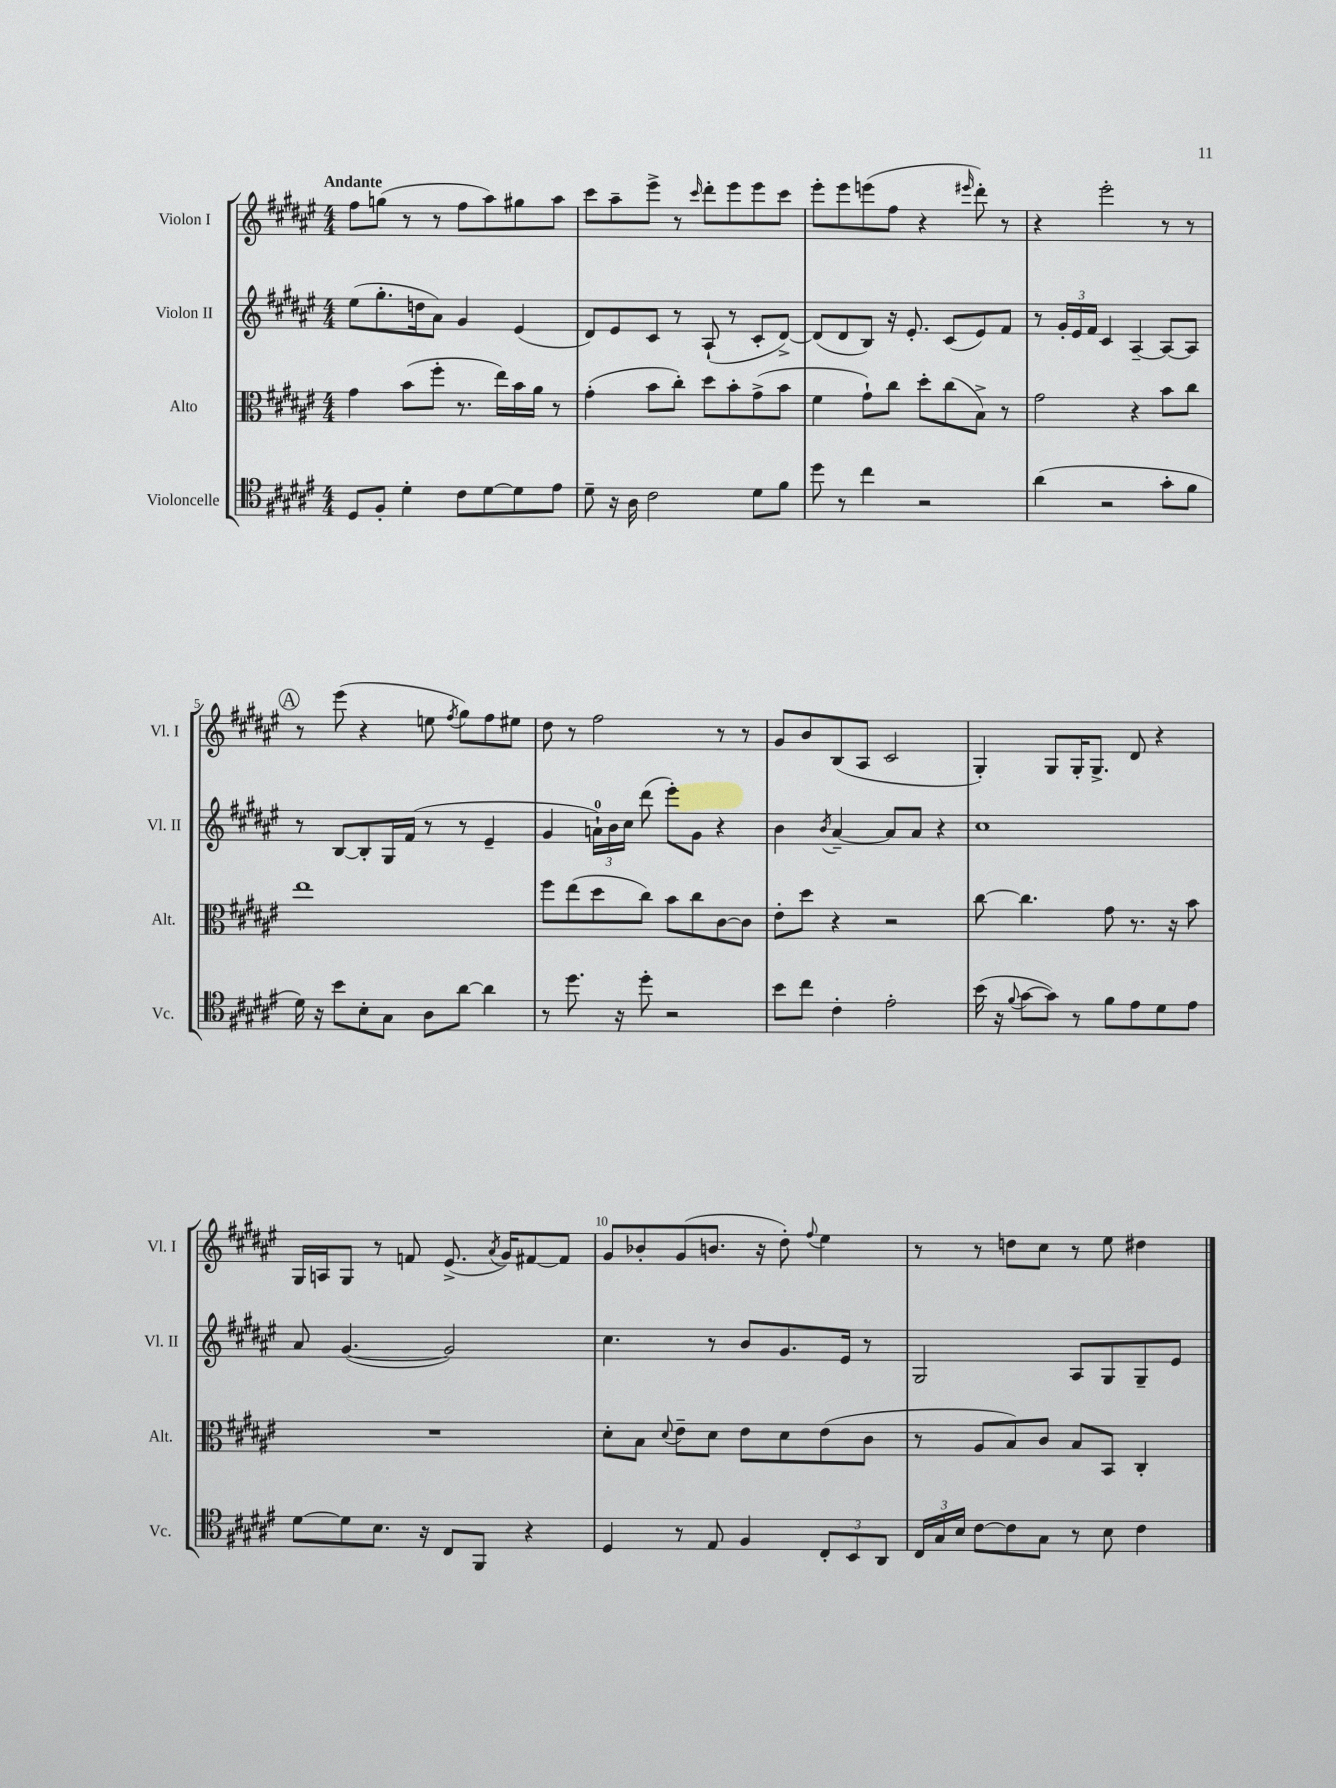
<<
\new StaffGroup <<
\new Staff = "s0" \with { instrumentName = "Violon I" shortInstrumentName = "Vl. I" } {
    \clef treble \key fis \major \numericTimeSignature \time 4/4 \tempo "Andante"
    \autoBeamOff fis''8[ g''8]( r8 r8 fis''8[ ais''8) gis''8 ais''8] |
    cis'''8[ ais''8-- eis'''8]-> r8 \grace { cis'''16 } dis'''8[-. eis'''8 eis'''8 cis'''8] |
    eis'''8[-. eis'''8 e'''8( fis''8] r4 \grace { eis'''16 } dis'''8-.) r8 |
    r4 eis'''2-. r8 r8 |
    \mark \markup { \circle "A" } r8 eis'''8( r4 e''8 \acciaccatura { fis''8 } gis''8[) fis''8 eis''8] |
    dis''8 r8 fis''2 r8 r8 |
    gis'8[ b'8 b8( ais8] cis'2 |
    gis4-.) gis8[ gis16-. gis8.]-> dis'8 r4 |
    gis16[ a16 gis8] r8 f'8 eis'8.->( \acciaccatura { ais'8 } gis'16[) fis'8~ fis'8] |
    gis'8[ bes'8-. gis'8( b'8.] r16 dis''8-.) \appoggiatura { fis''8 } eis''4 |
    r8 r8 d''8[ cis''8] r8 eis''8 dis''4 \bar "|." |
}
\new Staff = "s1" \with { instrumentName = "Violon II" shortInstrumentName = "Vl. II" } {
    \clef treble \key fis \major \numericTimeSignature \time 4/4
    \autoBeamOff eis''8[( gis''8.-. d''16 ais'8]) gis'4 eis'4( |
    dis'8[) eis'8 cis'8] r8 ais8-!( r8 cis'8[-. dis'8]~->) |
    dis'8[( dis'8 b8]) r16 eis'8.-. cis'8[( eis'8) fis'8] |
    r8 \tuplet 3/2 { gis'16[-. eis'16 fis'16] } cis'4 ais4~-- ais8[~ ais8] |
    \mark \markup { \circle "A" } r8 b8[~ b8-. gis16 fis'16]( r8 r8 eis'4-- |
    gis'4 \tuplet 3/2 { a'16[-0-!) b'16 cis''16] } dis'''8( eis'''8[-.) gis'8] r4 |
    b'4 \acciaccatura { b'8 } ais'4~-- ais'8[ ais'8] r4 |
    cis''1 |
    ais'8 gis'4.~( gis'2) |
    cis''4. r8 b'8[ gis'8. eis'16] r8 |
    gis2 ais8[ gis8 gis8-- eis'8] \bar "|." |
}
\new Staff = "s2" \with { instrumentName = "Alto" shortInstrumentName = "Alt." } {
    \clef alto \key fis \major \numericTimeSignature \time 4/4
    \autoBeamOff gis'4 b'8[( fis''8]-. r8. eis''16[) b'16 ais'16] r8 |
    gis'4-.( b'8[ cis''8]-.) dis''8[ b'8-. gis'8->( b'8] |
    fis'4 gis'8[-!) cis''8] dis''8[-. cis''8( b8]->) r8 |
    gis'2 r4 b'8[ cis''8] |
    \mark \markup { \circle "A" } eis''1 |
    fis''8[ eis''8( dis''8 cis''8]) b'8[ cis''8 cis'8~ cis'8] |
    eis'8[-. dis''8] r4 r2 |
    cis''8~ cis''4. gis'8 r8. r16 b'8 |
    R1 |
    dis'8[-. b8] \appoggiatura { dis'8 } eis'8[-- dis'8] eis'8[ dis'8 eis'8( cis'8] |
    r8 ais8[ b8) cis'8] b8[ b,8] cis4-. \bar "|." |
}
\new Staff = "s3" \with { instrumentName = "Violoncelle" shortInstrumentName = "Vc." } {
    \clef tenor \key fis \major \numericTimeSignature \time 4/4
    \autoBeamOff dis8[ fis8]-. dis'4-. cis'8[ dis'8~ dis'8 eis'8] |
    dis'8-- r16 ais16 cis'2 dis'8[ fis'8] |
    dis''8 r8 cis''4 r2 |
    ais'4( r2 gis'8[-. fis'8] |
    \mark \markup { \circle "A" } dis'16) r16 b'8[ b8-. gis8] ais8[ ais'8]~ ais'4 |
    r8 dis''8. r16 dis''8-. r2 |
    b'8[ cis''8] cis'4-. eis'2-. |
    b'16( r16 \appoggiatura { fis'8 } gis'8[~ gis'8]) r8 fis'8[ eis'8 dis'8 eis'8] |
    dis'8[~ dis'8 b8.] r16 cis8[ fis,8] r4 |
    dis4 r8 eis8 fis4 \tuplet 3/2 { cis8[-. b,8 ais,8] } |
    \tuplet 3/2 { cis16[ gis16 b16] } cis'8[~ cis'8 gis8] r8 b8 cis'4 \bar "|." |
}
>>
>>
\layout { \context { \Score \override BarNumber.break-visibility = ##(#f #t #t) barNumberVisibility = #(every-nth-bar-number-visible 5) } }
